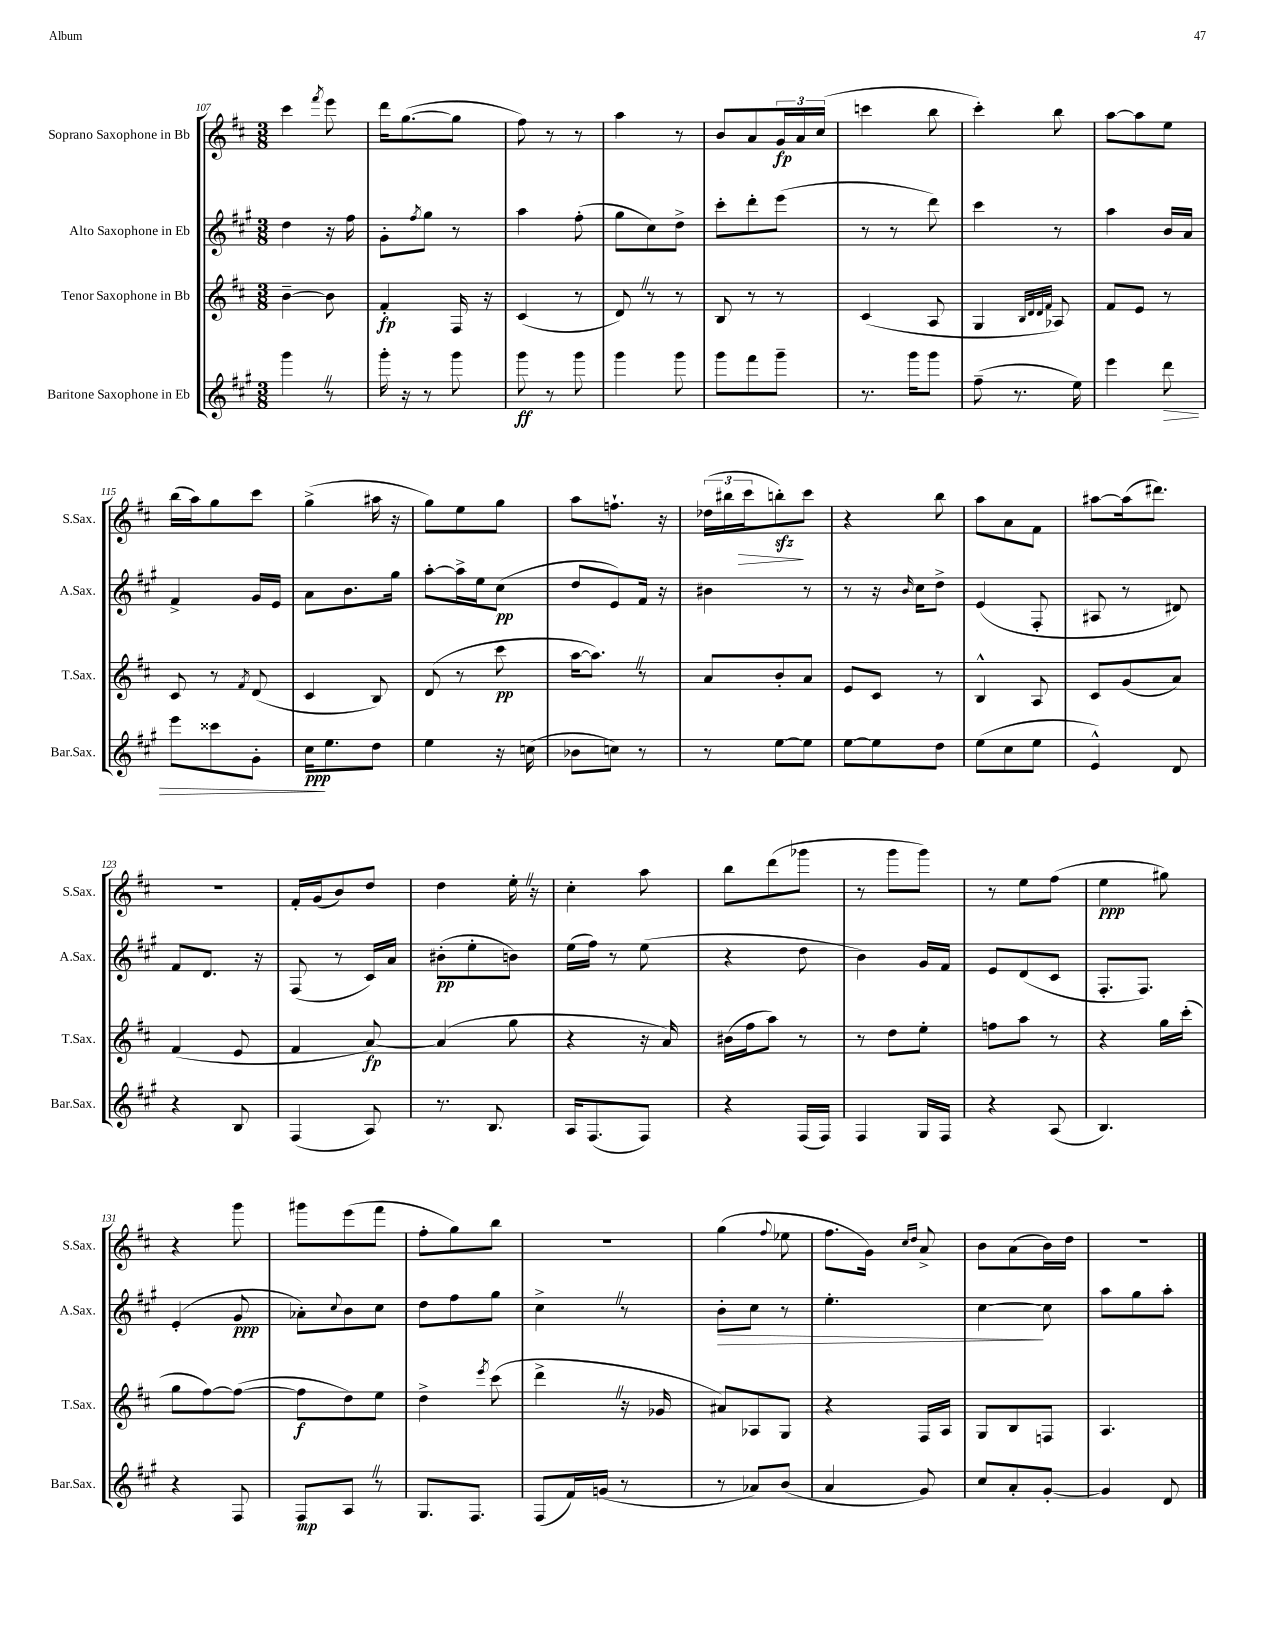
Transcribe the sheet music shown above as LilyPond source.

<<
\new StaffGroup <<
\new Staff = "s0" \with { instrumentName = "Soprano Saxophone in Bb" shortInstrumentName = "S.Sax." } {
    \clef treble \key d \major \numericTimeSignature \time 3/8
    cis'''4 \acciaccatura { fis'''8 } e'''8 |
    d'''16 g''8.~( g''8 |
    fis''8) r8 r8 |
    a''4 r8 |
    b'8 a'8 \tuplet 3/2 { g'16\fp a'16 cis''16( } |
    c'''4 b''8 |
    cis'''4-.) b''8 |
    a''8~ a''8 e''8 |
    b''16( a''16) g''8 cis'''8 |
    g''4->( ais''16 r16 |
    g''8) e''8 g''8 |
    a''8 f''8.-! r16 |
    \tuplet 3/2 { des''16( bis''16 cis'''16\> } b''8-.\sfz\!) cis'''8 |
    r4 b''8 |
    a''8 a'8 fis'8 |
    ais''8~ ais''16( dis'''8.) |
    R4. |
    fis'16-. g'16( b'8) d''8 |
    d''4 e''16-. \once \override BreathingSign.text = \markup { \musicglyph "scripts.caesura.straight" } \breathe r16 |
    cis''4-. a''8 |
    b''8 d'''8( ges'''8 |
    r8 g'''8 g'''8) |
    r8 e''8 fis''8( |
    e''4\ppp gis''8) |
    r4 g'''8 |
    gis'''8 e'''8( fis'''8 |
    fis''8-. g''8) b''8 |
    r4. |
    g''4( \appoggiatura { fis''8 } ees''8 |
    fis''8. g'16) \grace { cis''16 d''16 } a'8-> |
    b'8 a'8( b'16) d''16 |
    R4. \bar "|." |
}
\new Staff = "s1" \with { instrumentName = "Alto Saxophone in Eb" shortInstrumentName = "A.Sax." } {
    \clef treble \key a \major \numericTimeSignature \time 3/8
    d''4 r16 fis''16 |
    gis'8-. \acciaccatura { fis''8 } gis''8 r8 |
    a''4 fis''8-.( |
    gis''8 cis''8) d''8-> |
    cis'''8-. d'''8-. e'''8( |
    r8 r8 d'''8) |
    cis'''4 r8 |
    a''4 b'16 a'16 |
    fis'4-> gis'16 e'16 |
    a'8 b'8. gis''16 |
    a''8~-. a''16-> e''16 cis''8\pp( |
    d''8 e'8) fis'16 r16 |
    bis'4 r8 |
    r8 r16 \grace { b'16 } cis''16 d''8-> |
    e'4( fis8-. |
    ais8 r8 dis'8) |
    fis'8 d'8. r16 |
    fis8( r8 cis'16) a'16 |
    bis'8-.\pp( e''8-. b'8) |
    e''16( fis''16) r8 e''8( |
    r4 d''8 |
    b'4) gis'16 fis'16 |
    e'8 d'8( cis'8 |
    fis8.-. fis8.) |
    e'4-.( gis'8\ppp |
    aes'8-.) \appoggiatura { cis''8 } b'8 cis''8 |
    d''8 fis''8 gis''8 |
    cis''4-> \once \override BreathingSign.text = \markup { \musicglyph "scripts.caesura.straight" } \breathe r8 |
    b'8-.\> cis''8 r8 |
    e''4.-. |
    cis''4~\! cis''8 |
    a''8 gis''8 a''8-. \bar "|." |
}
\new Staff = "s2" \with { instrumentName = "Tenor Saxophone in Bb" shortInstrumentName = "T.Sax." } {
    \clef treble \key d \major \numericTimeSignature \time 3/8
    b'4~-- b'8 |
    fis'4-.\fp fis16 r16 |
    cis'4( r8 |
    d'8) \once \override BreathingSign.text = \markup { \musicglyph "scripts.caesura.straight" } \breathe r8 r8 |
    b8 r8 r8 |
    cis'4( a8 |
    g4 \grace { b32 d'32 d'32 fis'32 } aes8) |
    fis'8 e'8 r8 |
    cis'8 r8 \acciaccatura { fis'8 } d'8( |
    cis'4 b8) |
    d'8( r8 cis'''8\pp |
    a''16~ a''8.) \once \override BreathingSign.text = \markup { \musicglyph "scripts.caesura.straight" } \breathe r8 |
    a'8 b'8-. a'8 |
    e'8 cis'8 r8 |
    b4-^ a8 |
    cis'8 g'8( a'8) |
    fis'4( e'8 |
    fis'4 a'8~\fp) |
    a'4( g''8 |
    r4 r16 a'16) |
    bis'16( fis''16 a''8) r8 |
    r8 d''8 e''8-. |
    f''8 a''8 r8 |
    r4 g''16 cis'''16-.( |
    g''8 fis''8~) fis''8~( |
    fis''8\f d''8) e''8 |
    d''4-> \acciaccatura { e'''8 } cis'''8( |
    d'''4-> \once \override BreathingSign.text = \markup { \musicglyph "scripts.caesura.straight" } \breathe r16 ges'16 |
    ais'8) aes8 g8 |
    r4 fis16 a16 |
    g8 b8 f8 |
    a4. \bar "|." |
}
\new Staff = "s3" \with { instrumentName = "Baritone Saxophone in Eb" shortInstrumentName = "Bar.Sax." } {
    \clef treble \key a \major \numericTimeSignature \time 3/8
    gis'''4 \once \override BreathingSign.text = \markup { \musicglyph "scripts.caesura.straight" } \breathe r8 |
    gis'''16-. r16 r8 gis'''8 |
    gis'''8\ff r8 gis'''8 |
    gis'''4 gis'''8 |
    gis'''8 fis'''8 gis'''8-- |
    r8. gis'''16 gis'''8 |
    fis''8--( r8. e''16) |
    e'''4 d'''8\> |
    e'''8 cisis'''8 gis'8-. |
    cis''16\ppp\! e''8. d''8 |
    e''4 r16 c''16( |
    bes'8 c''8) r8 |
    r8 e''8~ e''8 |
    e''8~ e''8 d''8 |
    e''8( cis''8 e''8 |
    e'4-^) d'8 |
    r4 b8 |
    fis4( a8) |
    r8. b8. |
    a16 fis8.( fis8) |
    r4 fis16( fis16) |
    fis4 gis16 fis16 |
    r4 a8( |
    b4.) |
    r4 fis8 |
    fis8\mp a8 \once \override BreathingSign.text = \markup { \musicglyph "scripts.caesura.straight" } \breathe r8 |
    gis8. fis8. |
    fis8( fis'16) g'16( r8 |
    r8 aes'8) b'8( |
    a'4 gis'8) |
    cis''8 a'8-. gis'8~-. |
    gis'4 d'8 \bar "|." |
}
>>
>>
\layout { \context { \Score currentBarNumber = #107 } }
